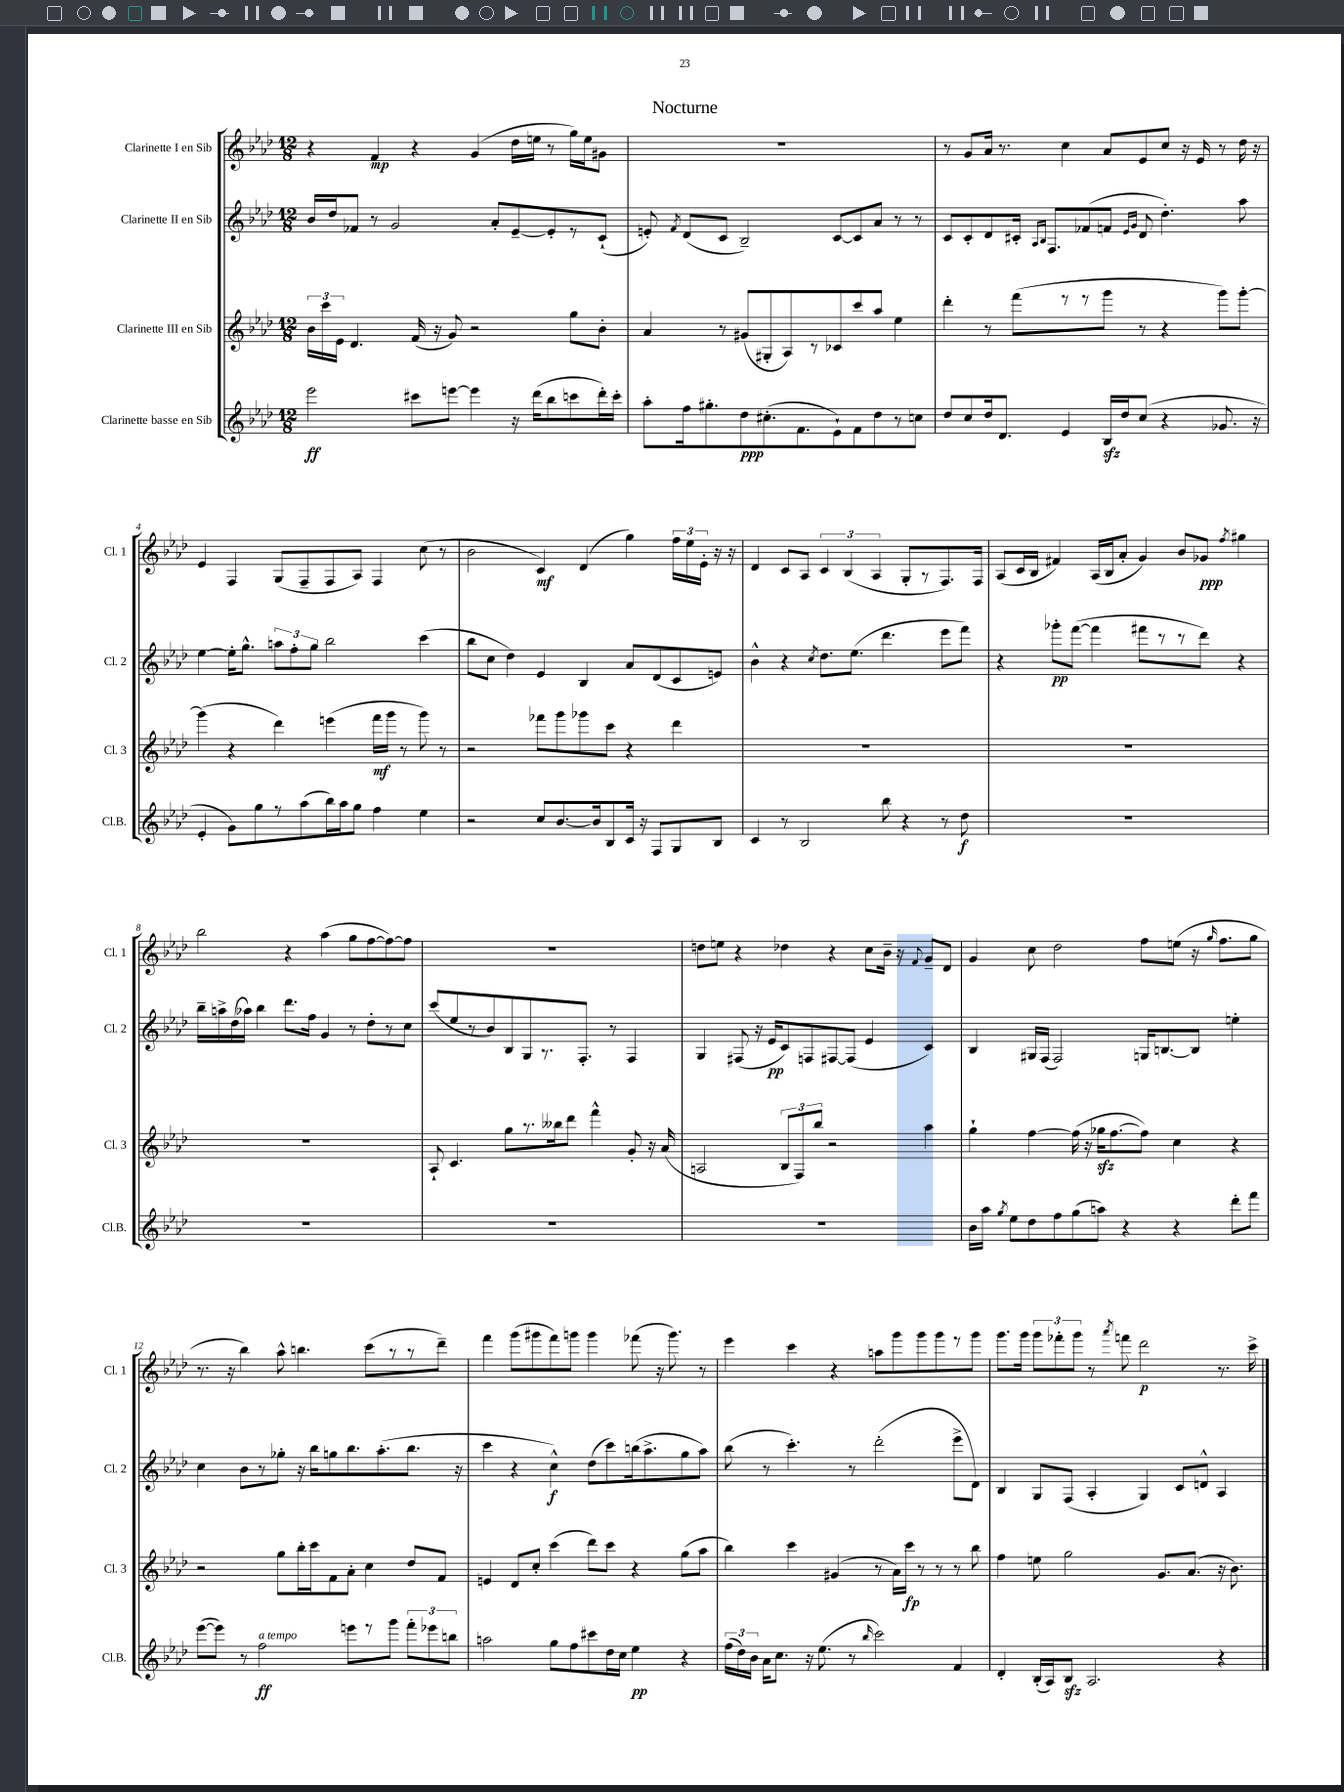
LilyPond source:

\header { title = "Nocturne" }
<<
\new StaffGroup <<
\new Staff = "s0" \with { instrumentName = "Clarinette I en Sib" shortInstrumentName = "Cl. 1" } {
    \clef treble \key aes \major \numericTimeSignature \time 12/8
    \autoBeamOff r4 f'4\mp r4 g'4( des''16[ e''16] r8 g''16[) e''16 gis'8] |
    R1. |
    r8 g'8[ aes'16] r8. c''4 aes'8[ ees'8 c''8] r16 ees'16 r8 des''16 r16 |
    ees'4 f4 g8[( f8-- f8 aes8]) f4 c''8( r8 |
    bes'2 c'4\mf) des'4( g''4) \tuplet 3/2 { f''16[ ees''16 ees'16]-. } r16 r16 |
    des'4 c'8[ aes8] \tuplet 3/2 { c'4 bes4( aes4 } g8[-. r8 f8.) f16] |
    aes8[( c'16 bes16] fis'4) aes16[( bes16 aes'8]-. g'4) bes'8[ ges'8]\ppp \acciaccatura { f''8 } gis''4 |
    bes''2 r4 aes''4( g''8[ f''8~ f''8~) f''8] |
    R1. |
    d''8[ e''8] r4 des''4 r4 c''8[ bes'16]-- r16 \appoggiatura { f'8 } g'8[-- des'8] |
    g'4 c''8 des''2 f''8[ e''8]( r16 \grace { g''16 } f''8.[ g''8] |
    r8. r16 bes''4) aes''8-^ b''4. c'''8[( r8 r8 des'''8]--) |
    f'''4 g'''8[( gis'''8 f'''8) g'''8] g'''4 fes'''8( r16 g'''8.) r8 |
    ees'''4 c'''4 r4 a''8[ g'''8 g'''8 g'''8 r8 g'''8] |
    g'''8.[ g'''16] \tuplet 3/2 { g'''8[ fes'''8-. g'''8] } r8 \acciaccatura { aes'''8 } f'''8 des'''2\p r8. c'''16-> \bar "|." |
}
\new Staff = "s1" \with { instrumentName = "Clarinette II en Sib" shortInstrumentName = "Cl. 2" } {
    \clef treble \key aes \major \numericTimeSignature \time 12/8
    \autoBeamOff bes'16[ des''16 fes'8] r8 g'2 aes'8[-. ees'8~-- ees'8-. r8 c'8]-!( |
    e'8-.) \acciaccatura { f'8 } des'8[( c'8] bes2--) c'8[~ c'8 aes'8] r8 r8 |
    c'8[ c'8-. des'8 cis'16]-. \grace { aes16[ bes16] } f8.[ fes'8( f'8] \grace { ees'16[ g'16] } des'8 des''4.-.) aes''8 |
    ees''4~ ees''16[-. g''8.]-^ \tuplet 3/2 { a''8[ f''8-. g''8] } bes''2 c'''4( |
    bes''8[ c''8] des''4) ees'4 bes4 aes'8[ des'8( c'8 e'8]) |
    bes'4-^ r4 \acciaccatura { c''8 } des''8.[ ees''8.]( des'''4. ees'''8[ f'''8]) |
    r4 ges'''8[-.\pp f'''8]~( f'''4 fis'''8[ r8 r8 des'''8]) r4 |
    bes''16[-- a''16-> des''16( aes''16]) bes''4 des'''8.[ f''16] g'4 r8 des''8[-. r8 c''8] |
    c'''8[( ees''8 r8 bes'8) bes8 g8 r8. f8.]-. r8 f4 |
    g4 fis8( r16 ees'16[\pp c'8) f8 fis8~ fis8]( ees'4 c'4) |
    bes4 gis16[ f16]( f2) g16[ b8.~ b8] e''4-. |
    c''4 bes'8[ r8 ges''8]-. r16 bes''16[ g''8 bes''8. aes''8.-.( bes''8.] r16 |
    c'''4 r4 c''4-^\f) des''8[( c'''8) b''16( aes''8.-> g''8 aes''8]) |
    bes''8( r8 c'''4.-.) r8 des'''2-.( ees'''8[-> des'8]) |
    bes4 g8[ f8]( aes4-. g4) c'8[ d'8]-^ aes4 \bar "|." |
}
\new Staff = "s2" \with { instrumentName = "Clarinette III en Sib" shortInstrumentName = "Cl. 3" } {
    \clef treble \key aes \major \numericTimeSignature \time 12/8
    \autoBeamOff \tuplet 3/2 { bes'16[ c'''16 ees'16] } des'4. f'16( r16 g'8) r2 g''8[ bes'8]-. |
    aes'4 r8 gis'8[( gis8-. aes8) r8 ces'8 c'''8 aes''8] ees''4 |
    des'''4-. r8 f'''8[( r8 r8 g'''8] r8 r4 g'''8[) g'''8]~-. |
    g'''4( r4 des'''4) e'''4( f'''16[\mf g'''16] r8 g'''8) r8 |
    r2 fes'''8[ g'''8 ges'''8 c'''8] r4 des'''4 |
    R1. |
    R1. |
    R1. |
    aes8-! c'4. g''8[ r8. beses''16 des'''8] f'''4-^ g'8-. r16 aes'16( |
    a2 \tuplet 3/2 { bes8[ f8) bes''8] } r2 aes''4 |
    g''4-! f''4~ f''16( r16 ges''16[\sfz f''8.~ f''8]) c''4 r4 |
    r2 g''8[ bes''16-. c'''16 f'8 aes'8]-. c''4 des''8[ f'8] |
    e'4 des'8[ c''8]-. c'''4( des'''8[) c'''8] r4 g''8[( aes''8] |
    bes''4) c'''4 gis'4( r8 aes'16[) c'''16]\fp r8 r8 r8 bes''8 |
    f''4 e''8 g''2 g'8.[ aes'8.]( r16 bes'8.) \bar "|." |
}
\new Staff = "s3" \with { instrumentName = "Clarinette basse en Sib" shortInstrumentName = "Cl.B." } {
    \clef treble \key aes \major \numericTimeSignature \time 12/8
    \autoBeamOff ees'''2\ff cis'''8[ e'''8]~ e'''4 r16 des'''16[( bes''8 c'''8 des'''16-.) c'''16]-. |
    aes''8[-. f''16 gis''8.-. des''8\ppp cis''8.-.( f'8. ees'8-!) f'8 des''8 r8 c''8] |
    des''8[ c''8 des''16 des'8.] ees'4 bes16[\sfz des''16 c''8]( r4 ges'8. r16 |
    ees'4-. g'8[) g''8 r8 aes''8( bes''16) aes''16 g''8] f''4 ees''4 |
    r2 c''8[ bes'8.~ bes'16 bes8 c'16] r16 f8[ g8 bes8] |
    c'4 r8 bes2 bes''8 r4 r8 des''8\f |
    R1. |
    R1. |
    R1. |
    R1. |
    bes'16[ aes''16] \acciaccatura { g''8 } ees''8[ des''8 f''8 g''8( a''8]) r4 r4 des'''8[-. f'''8] |
    ees'''8[~( ees'''8]) r8 f''2\ff^\markup { \italic "a tempo" } e'''8[ r8 g'''8] \tuplet 3/2 { f'''8[-. ees'''8 b''8] } |
    a''2 g''8[ f''8 cis'''8 des''16 c''16] ees''4\pp r4 |
    \tuplet 3/2 { f''16[( des''16) bes'16] } aes'16[ c''8.] r16 ees''8.( r8 \grace { bes''16 } c'''2) f'4 |
    des'4-. bes16[-.( aes16) bes8]\sfz aes2. r4 \bar "|." |
}
>>
>>
